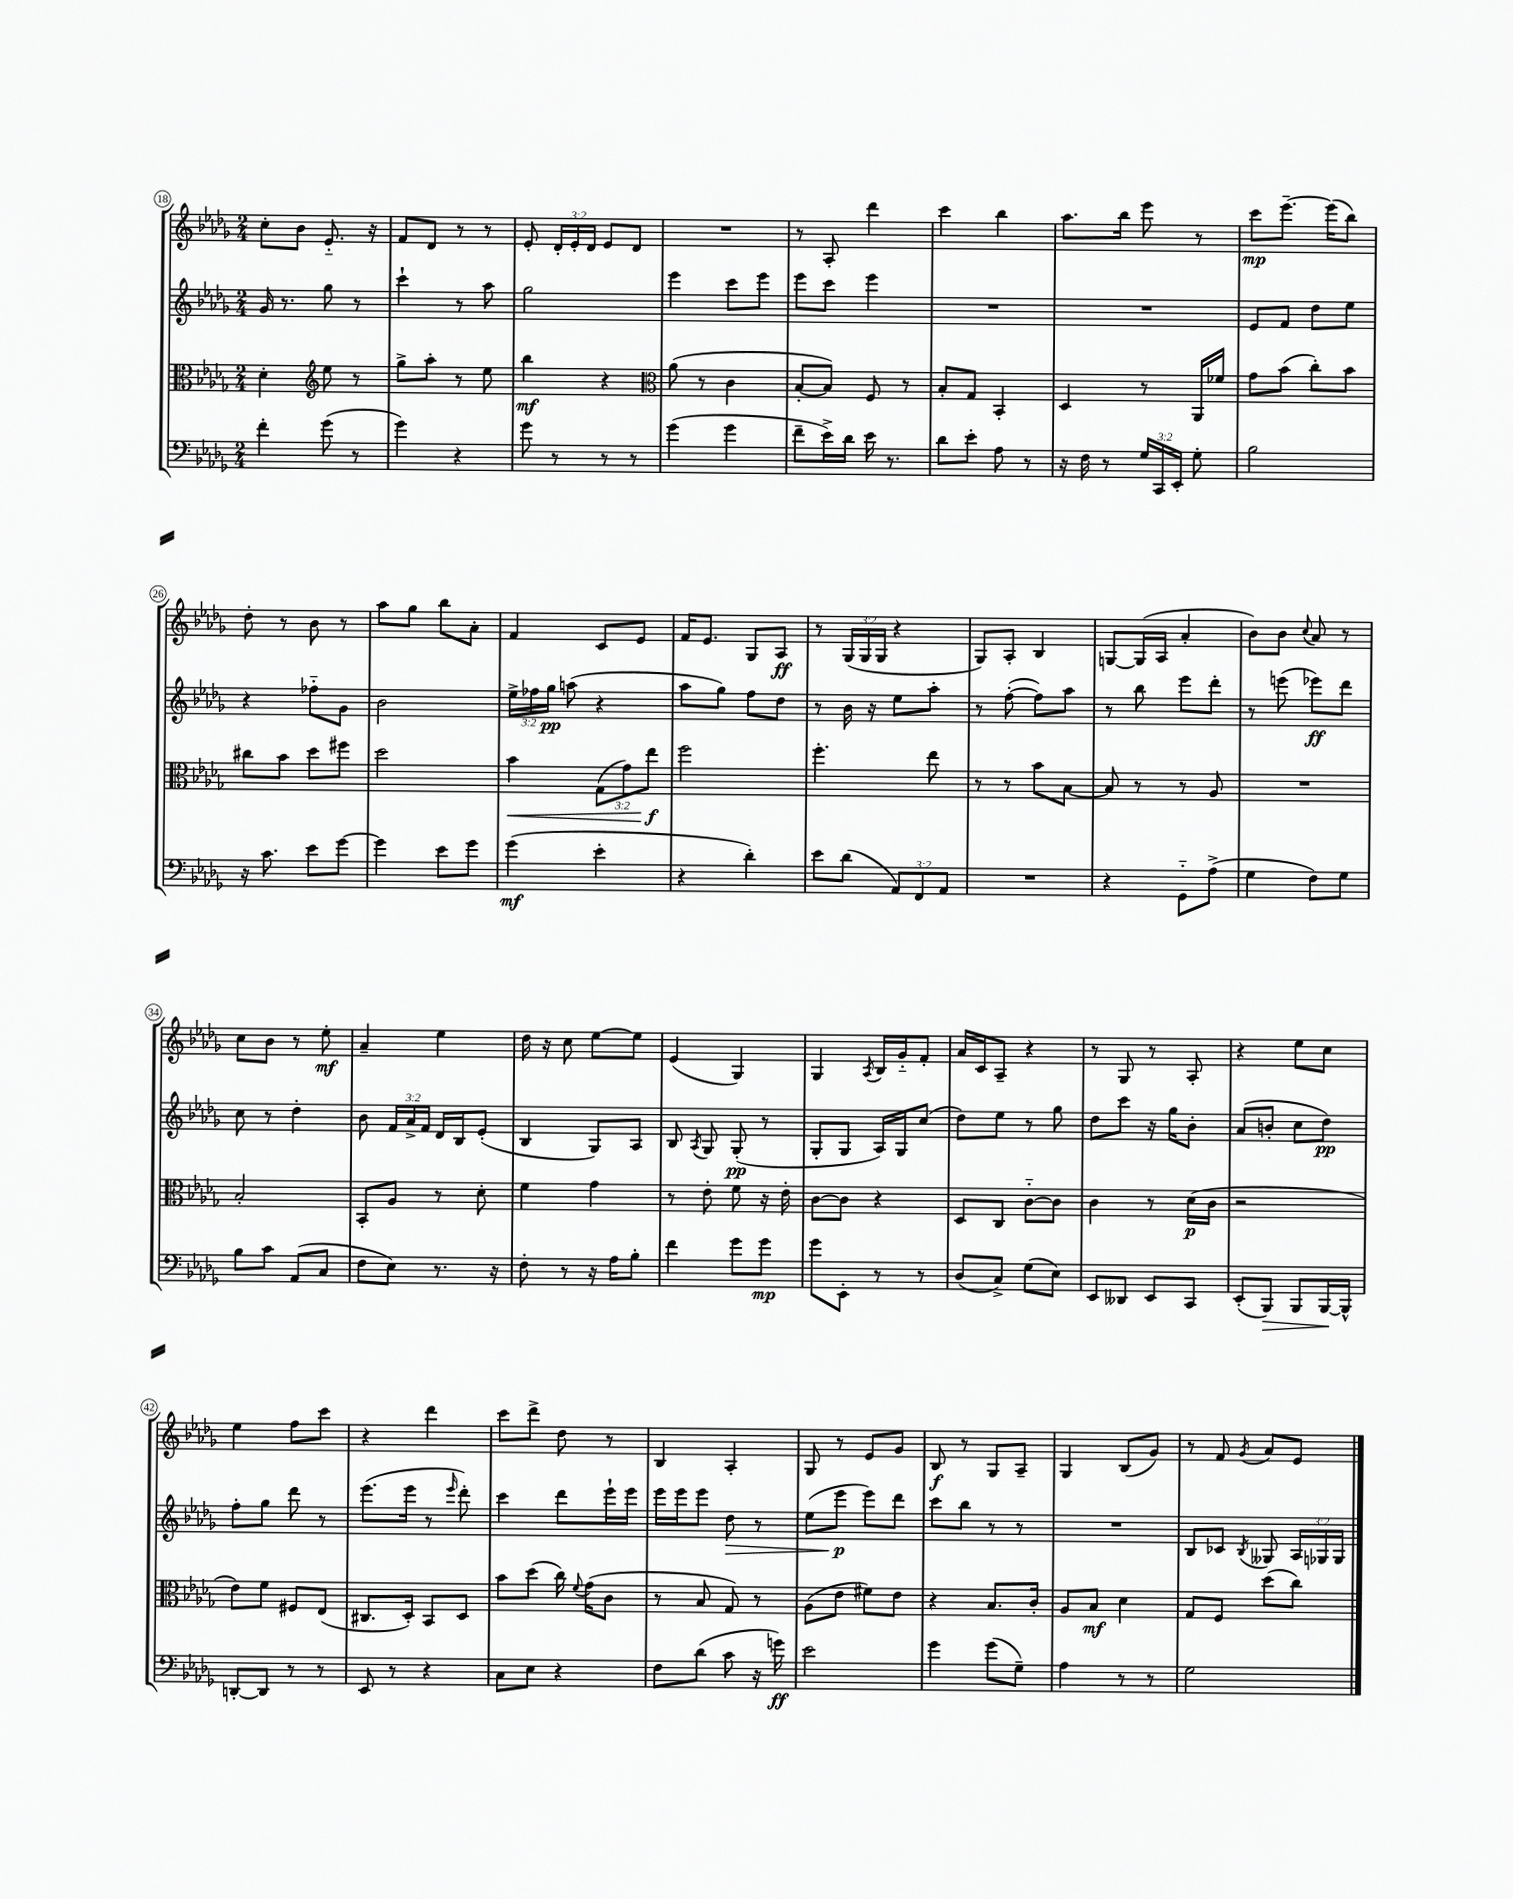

**kern	**kern	**kern	**kern
*staff4	*staff3	*staff2	*staff1
*clefF4	*clefC3	*clefG2	*clefG2
*k[b-e-a-d-g-]	*k[b-e-a-d-g-]	*k[b-e-a-d-g-]	*k[b-e-a-d-g-]
*M2/4	*M2/4	*M2/4	*M2/4
4f'	4d-'	16g-	8cc'
.	.	8.r	.
.	.	.	8b-
*	*clefG2	*	*
(8g-	8ee-	8gg-	8.e-'~
8r	8r	8r	.
.	.	.	16r
=	=	=	=
4g-)	8gg-^	4ccc`	8f
.	8aa-'	.	8d-
4r	8r	8r	8r
.	8ee-	8aa-	8r
=	=	=	=
8g-	4bb-	2gg-	8e-'
8r	.	.	24d-'
.	.	.	24e-'
.	.	.	24d-
8r	4r	.	8e-
8r	.	.	8d-
=	=	=	=
*	*clefC3	*	*
(4g-	(8a-	4eee-	2r
.	8r	.	.
4g-	4c	8ccc	.
.	.	8eee-	.
=	=	=	=
8f~	[8B-'	8eee-	8r
16e-^)	8B-])	8ccc	8A-'
16d-	.	.	.
16e-	8F	4eee-	4ddd-
8.r	.	.	.
.	8r	.	.
=	=	=	=
8d-	8B-'	2r	4ccc
8e-'	8G-	.	.
8A-	4BB-'	.	4bb-
8r	.	.	.
=	=	=	=
16r	4D-	2r	8.aa-
16F	.	.	.
8r	.	.	.
.	.	.	16bb-
24G-	8r	.	8eee-
24CC	.	.	.
24EE-'	.	.	.
8G-'	16AA-	.	8r
.	16f-	.	.
=	=	=	=
2B-	8g-	8e-	8ccc
.	(8b-	8f	[8.eee-~
.	8cc')	8dd-	.
.	.	.	(16eee-]
.	8b-	8ee-	8bb-)
=	=	=	=
16r	8cc#	4r	8dd-'
8.c	.	.	.
.	8b-	.	8r
8e-	8dd-	8ff-'~	8b-
[8g-	8ff#	8g-	8r
=	=	=	=
4g-]	2dd-	2b-	8aa-
.	.	.	8gg-
8e-	.	.	8bb-
8g-	.	.	8a-'
=	=	=	=
(4g-	4b-	24ee-^	4f
.	.	24ff-	.
.	.	24gg-	.
.	.	(8aa	.
4e-'	(12G-	4r	8c
.	12g-)	.	.
.	.	.	8e-
.	12ee-	.	.
=	=	=	=
4r	2ff	8aa-	16f
.	.	.	8.e-
.	.	8gg-)	.
4d-')	.	8ff	8G-
.	.	8dd-	8A-
=	=	=	=
8e-	4.ff'	8r	8r
(8d-	.	16b-	(24G-
.	.	.	24G-
.	.	16r	.
.	.	.	24G-
12AA-)	.	8ee-	4r
12FF	.	.	.
.	8ee-	8aa-'	.
12AA-	.	.	.
=	=	=	=
2r	8r	8r	8G-)
.	8r	([8ff'	8A-'
.	8b-	8ff])	4B-
.	[8B-	8aa-	.
=	=	=	=
4r	8B-]	8r	[8G
.	8r	8bb-	(16G]
.	.	.	16A-
8GG-'~	8r	8eee-	4a-'
(8A-^	8A-	8ddd-'	.
=	=	=	=
4G-	2r	8r	8b-)
.	.	(8eee	8b-
.	.	.	8qqcc
8F)	.	8eee-)	8a-
8G-	.	8ddd-	8r
=	=	=	=
8B-	2B-'	8cc	8cc
8c	.	8r	8b-
(8AA-	.	4dd-'	8r
8C	.	.	8ee-'
=	=	=	=
8F	8BB-'	8b-	4a-~
8E-)	8A-	24f	.
.	.	24a-^	.
.	.	24f	.
8.r	8r	16d-	4ee-
.	.	16B-	.
.	8d-'	(8e-'	.
16r	.	.	.
=	=	=	=
8F'	4f	4B-	16dd-
.	.	.	16r
8r	.	.	8cc
16r	4g-	8G-)	[8ee-
16A-	.	.	.
8B-'	.	8A-	8ee-]
=	=	=	=
4f	8r	8B-	(4e-
.	.	8qA-	.
.	8e-'	8G-	.
8g-	8f	(8G-'	4G-)
8g-	16r	8r	.
.	16e-'	.	.
=	=	=	=
8g-	[8c	8G-'	4G-
8EE-'	8c]	8G-	.
.	.	.	8qA-
8r	4r	16A-)	16B-
.	.	16G-	16g-'~
8r	.	(8cc	8f'
=	=	=	=
(8D-	8D-	8dd-)	16a-
.	.	.	16c
8C^)	8C	8ee-	8A-~
(8G-	[8c'~	8r	4r
8E-)	8c]	8gg-	.
=	=	=	=
8EE-	4c	8dd-	8r
8DD--	.	8ccc	8G-
8EE-	8r	16r	8r
.	.	16gg-	.
8CC	(16d-	8b-'	8A-'
.	16c	.	.
=	=	=	=
(8EE-'	2r	(8a-	4r
8BBB-)	.	8b'	.
8BBB-	.	8cc	8ee-
[16BBB-	.	8dd-)	8cc
16BBB-^^]	.	.	.
=	=	=	=
[8DD'	8e-)	8ff'	4ee-
8DD]	8f	8gg-	.
8r	8F#	8ddd-	8ff
8r	(8E-	8r	8ccc
=	=	=	=
8EE-	8.C#	(8.eee-	4r
8r	.	.	.
.	16D-')	16eee-	.
4r	8BB-	8r	4ddd-
.	.	16qqeee-	.
.	8D-	8ddd-')	.
=	=	=	=
8C	8b-	4ccc	8ccc
8E-	(8dd-	.	8ddd-^
4r	16cc)	8ddd-	8dd-
.	8qqf	.	.
.	(16g-	.	.
.	8c	16eee-`	8r
.	.	16eee-	.
=	=	=	=
8F	8r	16eee-	4B-
.	.	16eee-	.
(8d-	8B-	8eee-	.
8c	8G-)	8dd-	4A-'
16r	8r	8r	.
16g)	.	.	.
=	=	=	=
2e-	(8A-	(8ee-	8G-
.	8e-	8eee-	8r
.	8f#)	8eee-)	8e-
.	8e-	8ddd-	8g-
=	=	=	=
4g-	4r	8ccc	8B-
.	.	8bb-	8r
(8g-	8.B-	8r	8G-
8G-~)	.	8r	8A-~
.	16c'	.	.
=	=	=	=
4A-	8A-	2r	4G-
.	8B-	.	.
8r	4d-	.	(8B-
8r	.	.	8g-)
=	=	=	=
2G-	8G-	8B-	8r
.	8F	8c-	8f
.	.	8qB-	8qg-
.	(8dd-	8G--	8a-
.	8cc)	24A-	8e-
.	.	24G-	.
.	.	24G-	.
==	==	==	==
*-	*-	*-	*-
